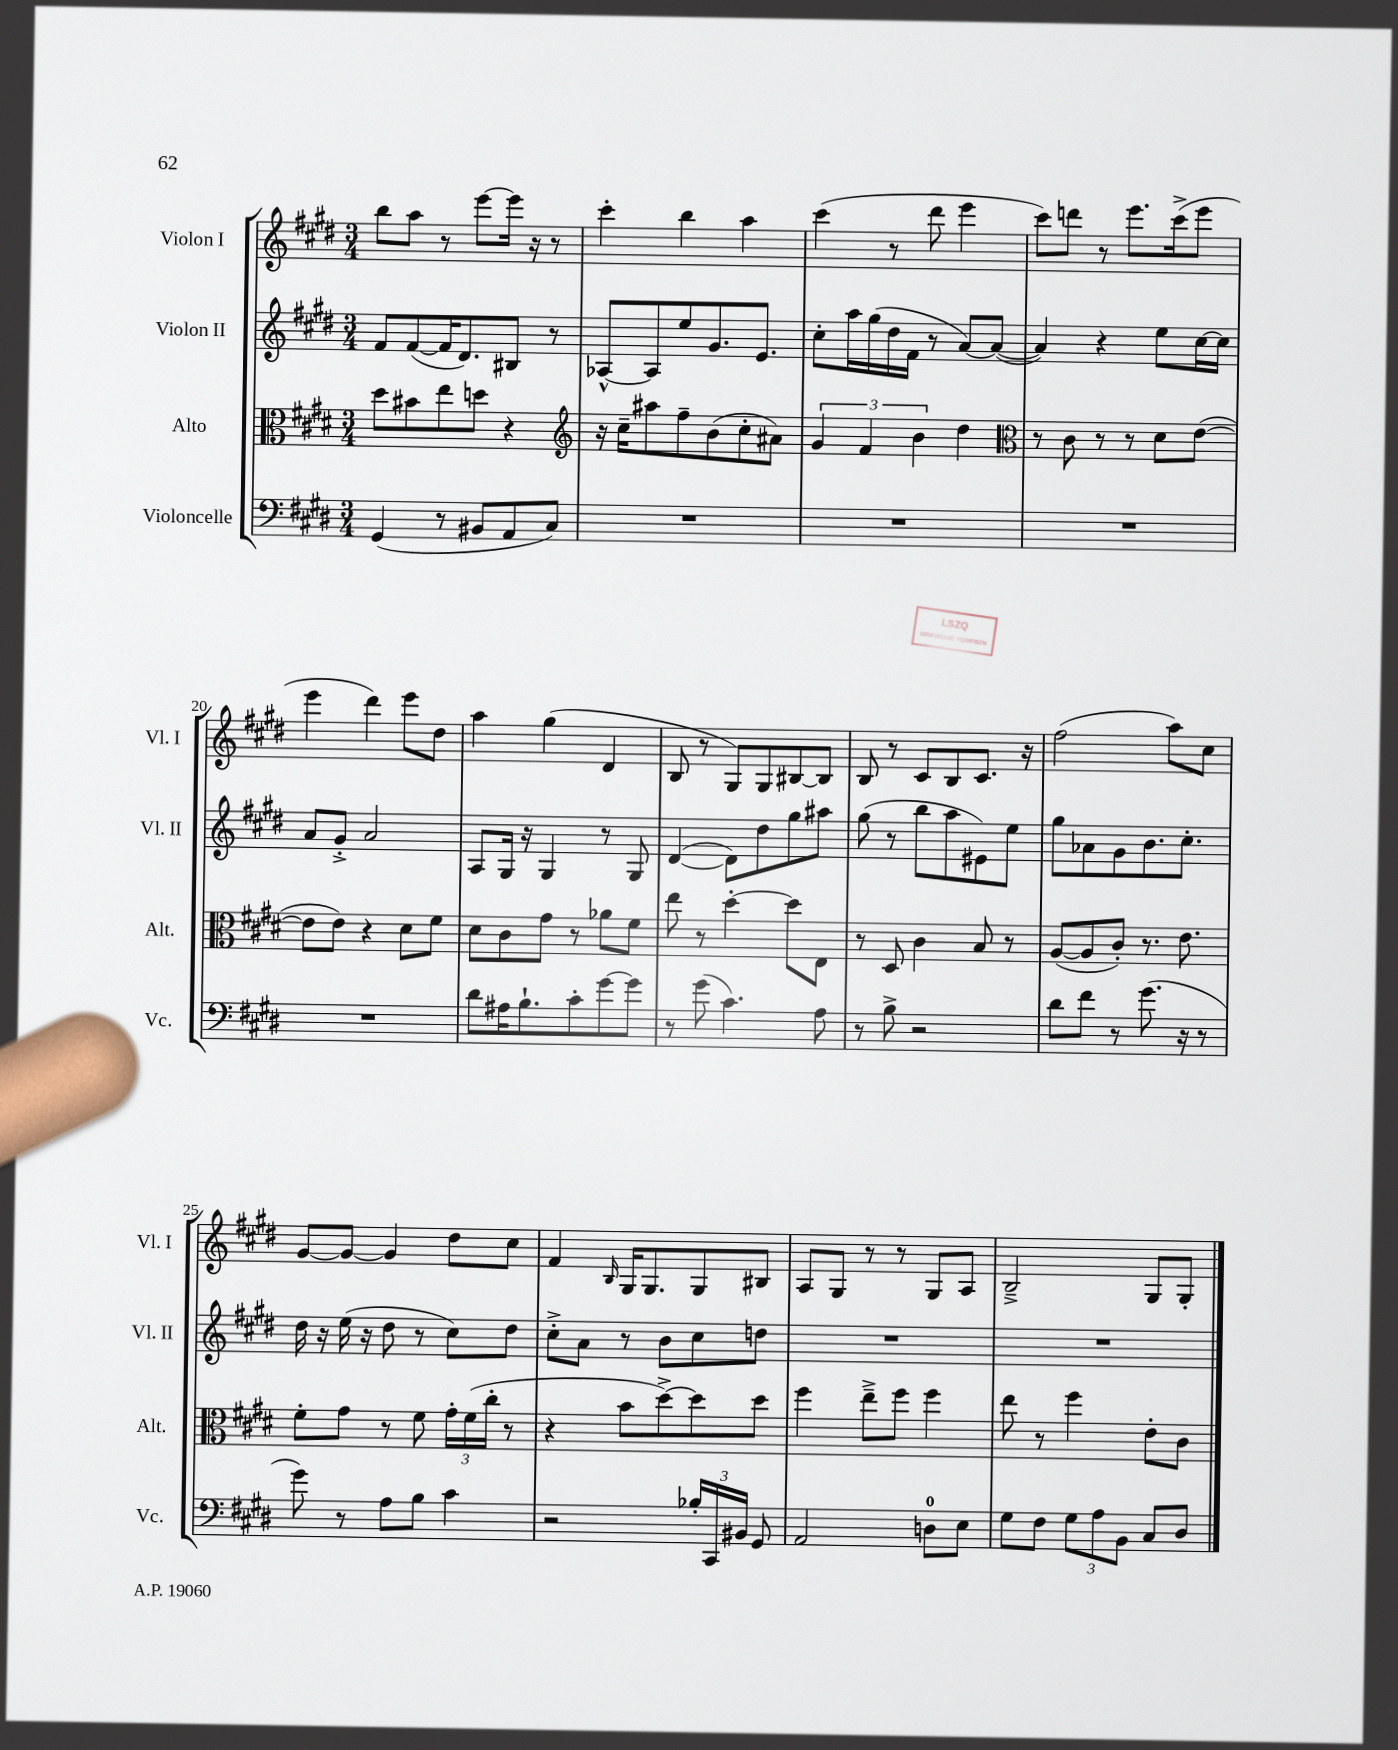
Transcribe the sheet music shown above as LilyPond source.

<<
\new StaffGroup <<
\new Staff = "s0" \with { instrumentName = "Violon I" shortInstrumentName = "Vl. I" } {
    \clef treble \key e \major \numericTimeSignature \time 3/4
    \autoBeamOff b''8[ a''8] r8 e'''8[~ e'''16] r16 r8 |
    cis'''4-. b''4 a''4 |
    cis'''4( r8 dis'''8 e'''4 |
    cis'''8[) d'''8] r8 e'''8.[ cis'''16->( e'''8] |
    e'''4 dis'''4) e'''8[ dis''8] |
    a''4 gis''4( dis'4 |
    b8 r8 gis8[) gis8 bis8~ bis8] |
    b8 r8 cis'8[ b8 cis'8.] r16 |
    fis''2( a''8[) cis''8] |
    gis'8[~ gis'8]~ gis'4 dis''8[ cis''8] |
    fis'4 \grace { b16 } gis16[ gis8. gis8 bis8] |
    a8[ gis8] r8 r8 gis8[ a8] |
    b2---> gis8[ gis8]-. \bar "|." |
}
\new Staff = "s1" \with { instrumentName = "Violon II" shortInstrumentName = "Vl. II" } {
    \clef treble \key e \major \numericTimeSignature \time 3/4
    \autoBeamOff fis'8[ fis'8~( fis'16 dis'8.) bis8] r8 |
    aes8[~-^ aes8 e''8 gis'8. e'8.] |
    cis''8[-. a''16 gis''16( dis''16 fis'16] r8 a'8[~) a'8]~( |
    a'4) r4 e''8[ cis''16~ cis''16] |
    a'8[ gis'8]-.-> a'2 |
    a8[ gis16] r16 gis4 r8 gis8 |
    dis'4~( dis'8[) dis''8 gis''8 ais''8] |
    gis''8( r8 b''8[ a''8 eis'8) e''8] |
    gis''8[ aes'8 gis'8 b'8. cis''8.]-. |
    dis''16 r16 e''16( r16 dis''8 r8 cis''8[) dis''8] |
    cis''8[-.-> a'8] r8 b'8[ cis''8 d''8] |
    R2. |
    R2. \bar "|." |
}
\new Staff = "s2" \with { instrumentName = "Alto" shortInstrumentName = "Alt." } {
    \clef alto \key e \major \numericTimeSignature \time 3/4
    \autoBeamOff dis''8[ bis'8 e''8 d''8] r4 |
    \clef treble r16 cis''16[-- ais''8 fis''8-- b'8( cis''8-. ais'8]) |
    \tuplet 3/2 { gis'4 fis'4 b'4 } dis''4 |
    \clef alto r8 cis'8 r8 r8 dis'8[ e'8]~( |
    e'8[ e'8]) r4 dis'8[ fis'8] |
    dis'8[ cis'8 gis'8] r8 aes'8[ fis'8] |
    e''8 r8 dis''4~-. dis''8[ e8] |
    r8 dis8 cis'4 b8 r8 |
    a8[~( a8 cis'8]-.) r8. e'8. |
    fis'8[-. gis'8] r8 fis'8 \tuplet 3/2 { gis'16[-. fis'16( cis''16]-. } r8 |
    r4 b'8[ dis''8~->) dis''8 dis''8] |
    fis''4 e''8[---> fis''8] fis''4 |
    e''8 r8 fis''4 e'8[-. cis'8] \bar "|." |
}
\new Staff = "s3" \with { instrumentName = "Violoncelle" shortInstrumentName = "Vc." } {
    \clef bass \key e \major \numericTimeSignature \time 3/4
    \autoBeamOff gis,4( r8 bis,8[ a,8 cis8]) |
    R2. |
    R2. |
    R2. |
    R2. |
    dis'8[ ais16 b8.-! cis'8-. gis'8~ gis'8] |
    r8 gis'8( cis'4.) a8 |
    r8 b8-> r2 |
    dis'8[ fis'8] r8 gis'8.( r16 r8 |
    gis'8) r8 a8[ b8] cis'4 |
    r2 \tuplet 3/2 { bes16[-. cis,16 bis,16] } gis,8 |
    a,2 d8[-0 e8] |
    gis8[ fis8] \tuplet 3/2 { gis8[ a8 b,8] } cis8[ dis8] \bar "|." |
}
>>
>>
\layout { \context { \Score currentBarNumber = #16 \override BarNumber.break-visibility = ##(#f #t #t) barNumberVisibility = #(every-nth-bar-number-visible 5) } }
